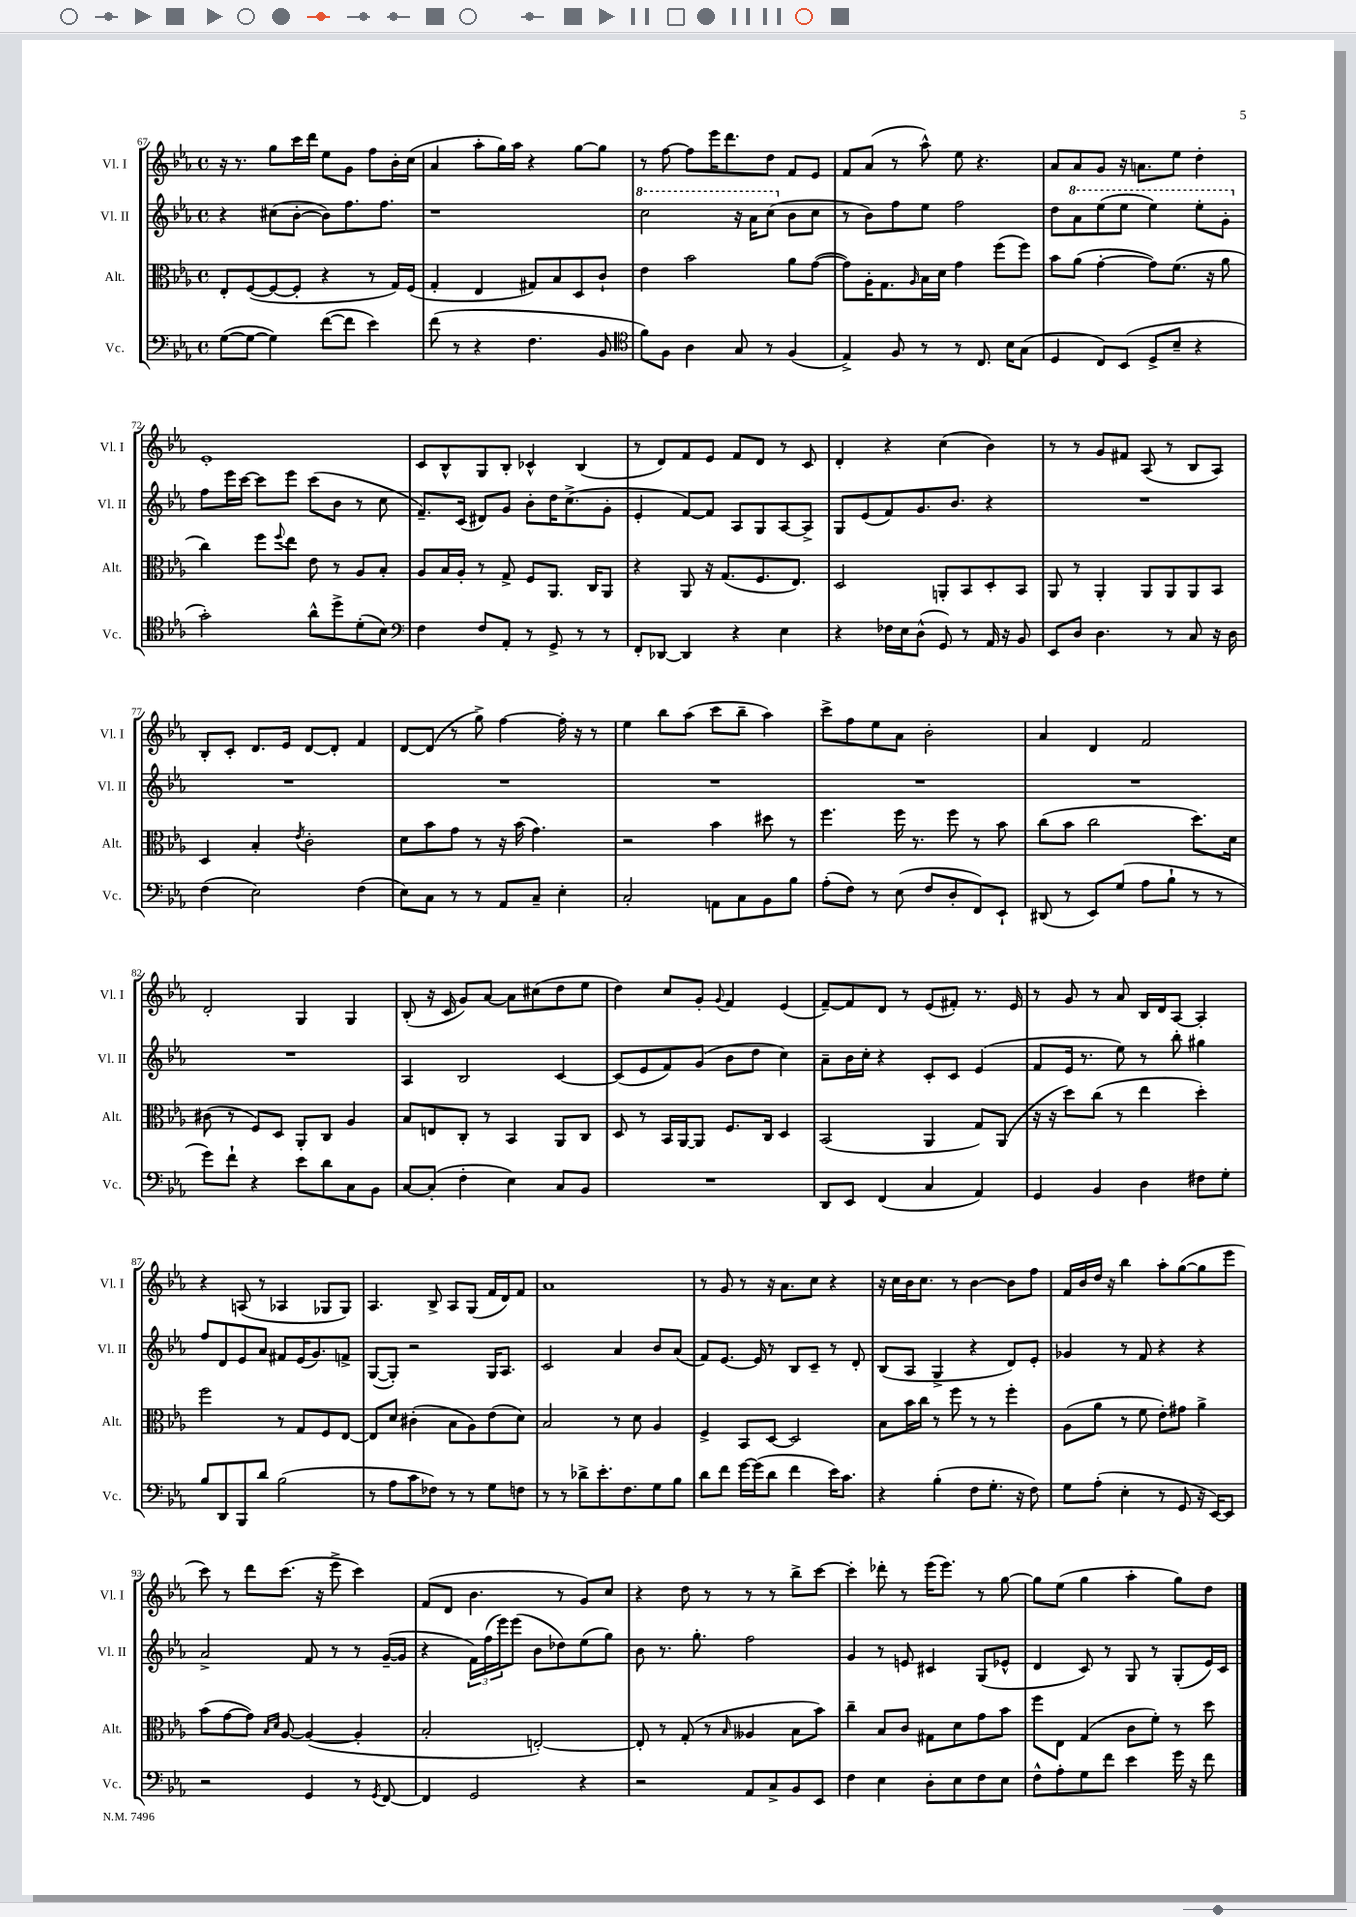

**kern	**kern	**kern	**kern
*staff4	*staff3	*staff2	*staff1
*clefF4	*clefC3	*clefG2	*clefG2
*k[b-e-a-]	*k[b-e-a-]	*k[b-e-a-]	*k[b-e-a-]
*M4/4	*M4/4	*M4/4	*M4/4
*met(c)	*met(c)	*met(c)	*met(c)
([8G	8E-'	4r	16r
.	.	.	8.r
8G_	([8F	.	.
4G])	8F_	(8cc#	8gg
.	8F']	[8b-'	16ccc
.	.	.	16ddd
([8f	4r	8b-])	8ee-
8f]	.	8.ff	8g
4e-)	8r	.	8ff
.	.	8.ff	.
.	16G)	.	16b-'
.	(16F	.	(16cc
=	=	=	=
(8f	4G'	1r	4a-
8r	.	.	.
4r	4E-	.	8aa-'
.	.	.	16gg)
.	.	.	16aa-
4.F	8G#)	.	4r
.	8B-	.	.
.	8D	.	[8gg
8BB-	8c`	.	8gg]
=	=	=	=
*clefC4	*	*	*
8f)	4e-	2ccc	8r
8F	.	.	[8ff
4A-	2b-	.	8ff]
.	.	.	16eee-
.	.	.	8.ddd
8G	.	16r	.
.	.	16aa-	.
8r	.	(8ccc	8dd
(4F	8a-	8b-	8f
.	([8g	8cc	8e-
=	=	=	=
4E-^)	8g])	8r	8f
.	16A-'	8b-)	(8a-
.	8.G	.	.
8F	.	8ff	8r
.	16qqA-	.	.
8r	16B-	8ee-	8aa-^^)
.	16d	.	.
8r	4g	2ff	8ee-
8.C	.	.	4.r
.	(8ff	.	.
16B-	.	.	.
(8G	8ff)	.	.
=	=	=	=
4D	8b-	8dd	8a-
.	(8a-	8aa-	8a-
8C)	[4g'	(8eee-	8g
(8BB-	.	8eee-	16r
.	.	.	8.a
8D^	8g])	4eee-)	.
8B-~	(8.f	.	8ee-
4r	.	8eee-'	4dd'
.	16r	.	.
.	8a-	8gg'	.
=	=	=	=
2g')	4cc)	8ff	1e-'
.	.	16eee-	.
.	.	[16ccc	.
.	8ff	8ccc]	.
.	8qqff	.	.
.	8ee-	8eee-	.
8a-^^	8e-	(8ccc	.
8dd^	8r	8b-	.
(8d'	8A-	8r	.
8B-)	8B-'	8cc	.
=	=	=	=
*clefF4	*	*	*
4F	8A-	8.f~)	8c
.	16B-	.	8B-^^
.	16A-'	(16c	.
8F	8r	8d#)	8G
8AA-'	8G^	8g	8B-'
8r	8F	8b-'	4c-^^
8GG^	8.AA-	16dd	.
.	.	(8.cc^	.
8r	.	.	(4B-
.	16C	.	.
8r	8AA-	8g'	.
=	=	=	=
8FF'	4r	4e-'	8r
[8DD-	.	.	8d)
4DD-]	8AA-	[8f)	8f
.	16r	8f]	8e-
.	(8.G	.	.
4r	.	8A-	8f
.	8.F	8G	8d
4E-	.	[8A-	8r
.	8.E-)	.	.
.	.	8A-^]	8c
=	=	=	=
4r	2D	8G	4d'
.	.	(8e-	.
16F-	.	8f)	4r
16E-	.	.	.
(8D^^	.	8.g	.
8GG)	8AA'	.	(4cc
.	.	8.b-	.
8r	8BB-	.	.
16AA-	8D'	4r	4b-)
16r	.	.	.
8BB-	8BB-	.	.
=	=	=	=
8EE-	8AA-	1r	8r
8D	8r	.	8r
4.D	4AA-'	.	8g
.	.	.	8f#
.	8AA-	.	(8A-
8r	8AA-	.	8r
8C	8AA-	.	8B-
16r	8BB-	.	8A-)
16D	.	.	.
=	=	=	=
(4F	4D	1r	8B-'
.	.	.	8c'
2E-)	4B-'	.	8.d
.	.	.	16e-
.	8qe-	.	.
.	2c'	.	[8d
.	.	.	8d']
(4F	.	.	4f
=	=	=	=
8E-)	8d	1r	[8d
8C	8b-	.	(8d]
8r	8g	.	8r
8r	8r	.	8gg^)
8AA-	16r	.	[4ff
.	(16b-	.	.
8C~	4.g)	.	.
4E-'	.	.	16ff']
.	.	.	16r
.	.	.	8r
=	=	=	=
2C'	2r	1r	4ee-
.	.	.	8bb-
.	.	.	(8aa-
8AA	4b-	.	8ccc
8C	.	.	8bb-~
8BB-	8dd#	.	4aa-)
8B-	8r	.	.
=	=	=	=
(8A-'	4.ff	1r	8ccc^
8F)	.	.	8ff
8r	.	.	8ee-
(8E-	16ff	.	8a-
.	8.r	.	.
8F	.	.	2b-'
8D'	8ff	.	.
8FF)	8r	.	.
8EE-`	8b-	.	.
=	=	=	=
(8DD#	(8cc	1r	4a-
8r	8b-	.	.
8EE-)	2cc	.	4d
(8G	.	.	.
8A-	.	.	2f
8B-`	.	.	.
8r	8.dd)	.	.
8r	.	.	.
.	16d	.	.
=	=	=	=
8g)	(8c#	1r	2d'
8f`	8r	.	.
4r	8F)	.	.
.	8D	.	.
8e-	8AA-'	.	4G
8d	8C	.	.
8C	4A-	.	4G
8BB-	.	.	.
=	=	=	=
[8C	8B-	4A-	(8B-'
(8C']	8E	.	16r
.	.	.	16c
4F'	8C'	2B-	8g)
.	8r	.	[8a-
4E-)	4BB-	.	8a-]
.	.	.	(8cc#
8C	8AA-	[4c	8dd
8BB-	8C	.	8ee-
=	=	=	=
1r	8D	(8c]	4dd)
.	8r	8e-	.
.	16BB-	8f)	8cc
.	[16AA-	.	.
.	8AA-]	(8g	8g'
.	.	.	8qqg
.	8.F	8b-	4f
.	.	8dd	.
.	16C	.	.
.	4D	4cc)	(4e-
=	=	=	=
8DD	(2BB-	8a-~	[8f~)
8EE-	.	16b-	8f]
.	.	16cc'	.
(4FF	.	4r	8d
.	.	.	8r
4C	4AA-	8c'	(8e-
.	.	8c	8f#')
4AA-)	8G)	(4e-	8.r
.	(8AA-	.	.
.	.	.	16e-
=	=	=	=
4GG	16r	8f	8r
.	16r	.	.
.	8dd)	16e-	8g
.	.	8.r	.
4BB-	(8cc	.	8r
.	8r	8ee-)	8a-
4D	4ee-	8r	16B-
.	.	.	16d
.	.	8bb-'	[8A-
8F#	4dd')	4gg#	4A-']
8G'	.	.	.
=	=	=	=
8B-	2ff	8ff	4r
8DD	.	8d	.
8BBB-	.	8e-	(8A
8d	.	8a-	8r
(2B-	8r	8f#	4A-
.	8G	(16e-	.
.	.	8.g)	.
.	8F	.	8G-
.	[8E-	8f^	8G-)
=	=	=	=
8r	8E-]	([8G	4.A-
8A-	8d	8G'])	.
8c	(4c#'	2r	.
8F-)	.	.	8B-^
8r	8B-	.	8A-
8r	8A-)	.	(8G
8G	(8e-	16G	16f
.	.	8.A-	16d)
8F	8d)	.	8f
=	=	=	=
8r	2B-	2c	1a-
8r	.	.	.
8d-^	.	.	.
8.e-'	.	.	.
.	8r	4a-	.
8.F	.	.	.
.	8d	.	.
8G	4A-	8b-	.
8B-	.	(8a-	.
=	=	=	=
8d	4F^	8f)	8r
8f	.	[8.e-	8g
[16g	8BB-	.	8r
(16g]	.	16e-]	.
8d	[8D	8r	16r
.	.	.	8.a-
4f	2D]	8B-	.
.	.	8c~	8cc
16e-)	.	8r	4r
8.c	.	.	.
.	.	8d'	.
=	=	=	=
4r	8B-	(8B-	16r
.	.	.	16cc
.	16b-	8A-	16b-
.	16cc	.	8.cc
(4B-'	8r	4G^	.
.	8ff	.	8r
8F	8r	4r	[4b-
8.G'	8r	.	.
.	4ff'	8d)	8b-]
16r	.	.	.
8F)	.	8e-'	8ff
=	=	=	=
8G	(8A-	4g-	16f
.	.	.	16b-
(8A-'	8a-	.	16dd
.	.	.	16r
4E-'	8r	8r	4bb-
.	8f	8f	.
8r	8e-')	4r	8aa-'
8GG	8g#	.	([8gg
16r	4a-^	4r	8gg]
[16EE-)	.	.	.
8EE-]	.	.	8eee-
=	=	=	=
2r	(8b-	2a-^	8ccc)
.	[8g	.	8r
.	8g])	.	8ddd
.	16qqB-	.	.
.	16qqd	.	.
.	[8A-	.	(8.ccc
4GG	(4A-_	8f	.
.	.	.	16r
.	.	8r	8eee-^
8r	4A-']	8r	4ccc)
8qGG	.	.	.
[8FF	.	([16g~	.
.	.	16g]	.
=	=	=	=
4FF]	2B-'	4r	(8f
.	.	.	8d
2GG	.	24f)	4.b-
.	.	(24ff	.
.	.	24eee-)	.
.	.	(8eee-	.
.	[2E')	8b-	.
.	.	8dd-)	8r
4r	.	(8ee-	8g)
.	.	8gg)	8cc
=	=	=	=
2r	8E']	8b-	4r
.	8r	8.r	.
.	(8G'	.	8dd
.	.	8.gg'	.
.	8r	.	8r
.	16qqB-	.	.
8AA-	4A--	2ff	8r
8C^	.	.	8r
8BB-	8B-	.	8bb-^
8EE-	8b-)	.	[8ccc
=	=	=	=
4F	4cc~	4g	4ccc']
4E-	8B-	8r	8ddd-'
.	8c	8e	8r
8D'	8G#	4c#	(16eee-
.	.	.	8.eee-)
8E-	8d	.	.
8F	8g	(8G	8r
8E-	8b-	8e-^^	[8gg
=	=	=	=
8F^^	8ff	4d	8gg]
8A-'	8E-	.	(8ee-
8G	(4G	8c)	4gg
8f	.	8r	.
4e-	8c	8G	4aa-'
.	8f')	8r	.
16g	8r	(8G'	8gg)
16r	.	.	.
8f	8dd	16e-)	8dd
.	.	16c	.
==	==	==	==
*-	*-	*-	*-
